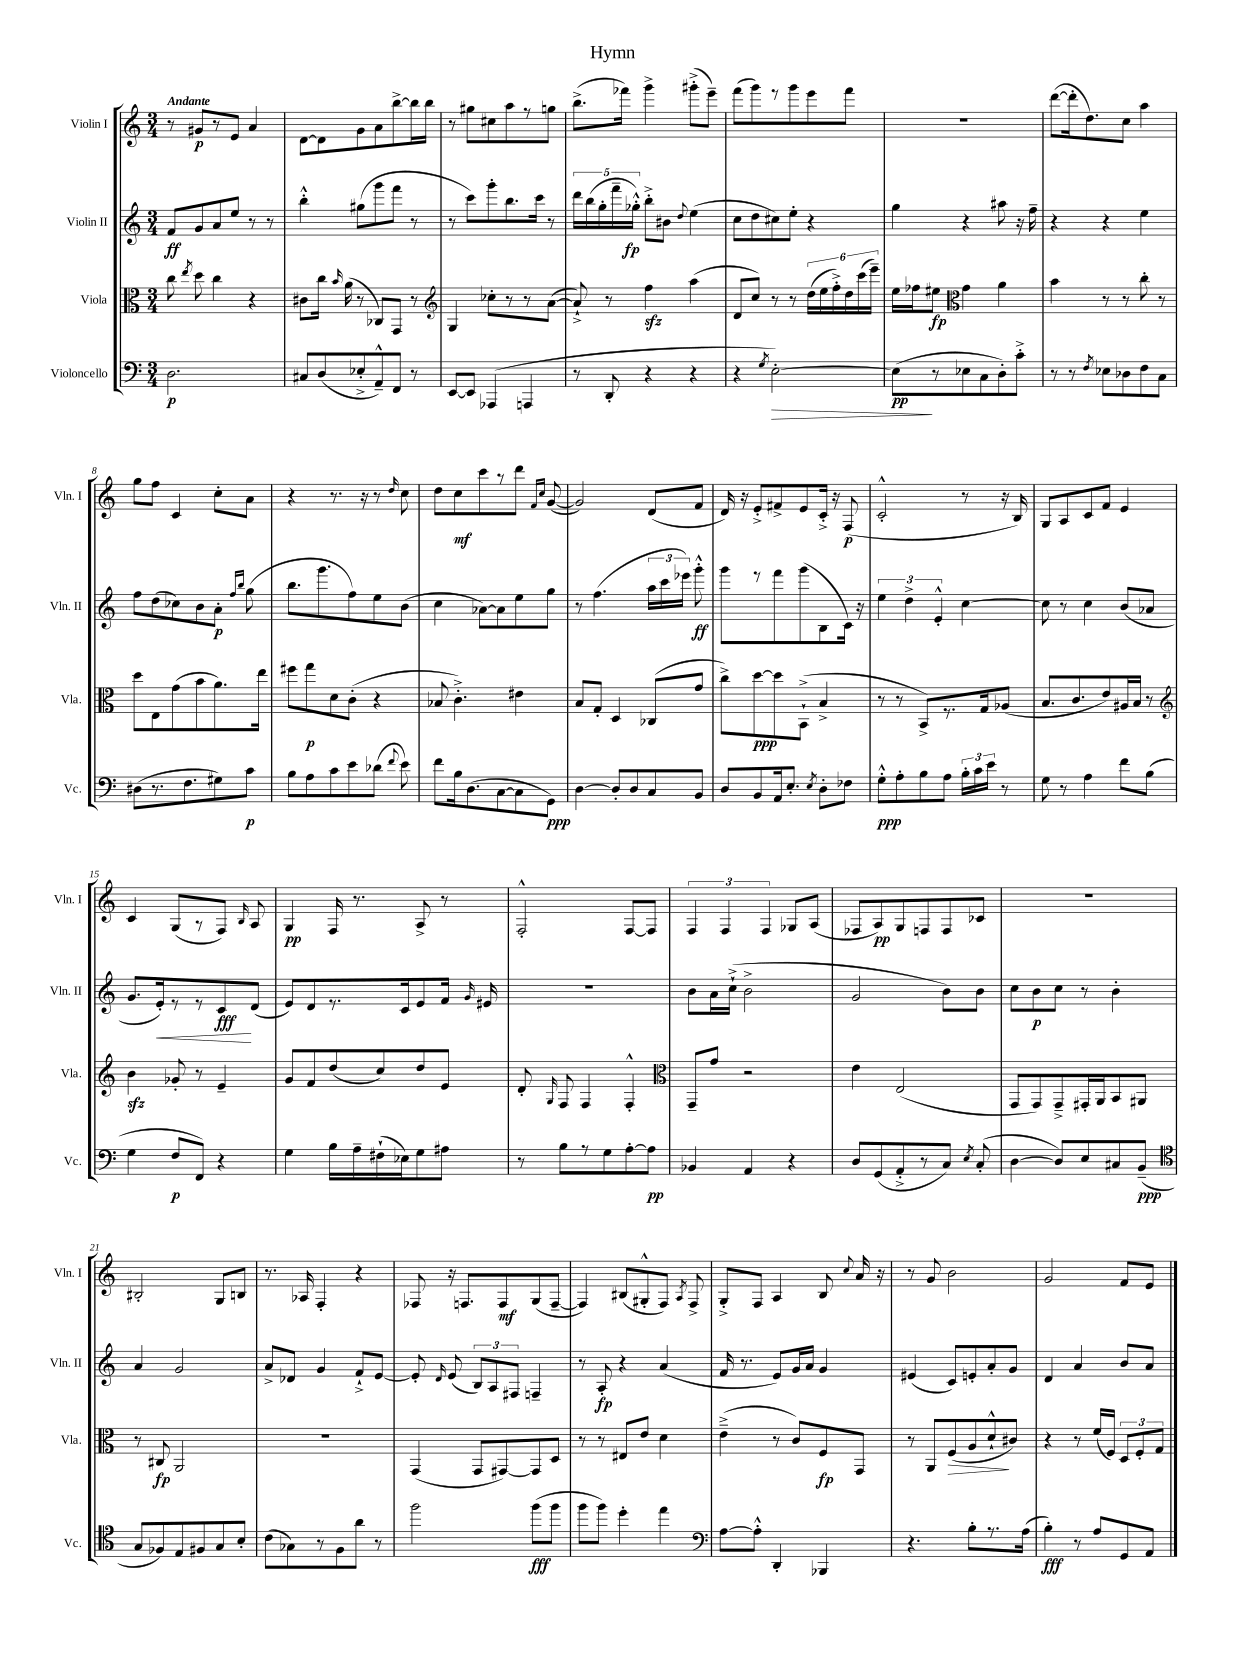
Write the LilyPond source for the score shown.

\header { title = "Hymn" }
<<
\new StaffGroup <<
\new Staff = "s0" \with { instrumentName = "Violin I" shortInstrumentName = "Vln. I" } {
    \clef treble \key c \major \numericTimeSignature \time 3/4 \tempo "Andante"
    \autoBeamOff r8 gis'8[\p r8 e'8] a'4 |
    d'8[~ d'8 g'8 a'8 b''8~-> b''16 b''16] |
    r8 gis''8[ cis''8 a''8 r8 g''8] |
    b''8.[->( fes'''16]) g'''4-> gis'''8[-.->( e'''8]--) |
    f'''8[( g'''8) r8 g'''8 e'''8 f'''8] |
    R2. |
    d'''8[~( d'''16-. d''8.) c''8] a''4 |
    g''8[ f''8] c'4 c''8[-. a'8] |
    r4 r8. r16 r8 \grace { d''16 } c''8 |
    d''8[ c''8\mf c'''8 r8 d'''8] \grace { f'16[ c''16] } g'8~( |
    g'2) d'8[( f'8] |
    d'16) r16 e'8[-.-> fis'8-> e'8 c'16]-.-> r16 f8\p( |
    c'2-.-^ r8 r16 b16) |
    g8[ a8 c'8 f'8] e'4 |
    c'4 g8[( r8 f8]) \grace { b16 } a8 |
    g4\pp f16 r8. a8-> r8 |
    f2-.-^ f8[~ f8] |
    \tuplet 3/2 { f4 f4 f4 } ges8[ a8]( |
    fes8[ a8\pp) g8 f8 f8 ces'8] |
    R2. |
    bis2-. g8[ b8] |
    r8. aes16 f4-. r4 |
    fes8 r16 f8.[ f8\mf g8( f8]~-- |
    f4) bis8[( gis8-.-^ f8]) \acciaccatura { a8 } f8-> |
    g8[-.-> f8] a4 b8 \appoggiatura { c''8 } a'16 r16 |
    r8 g'8 b'2 |
    g'2 f'8[ e'8] \bar "|." |
}
\new Staff = "s1" \with { instrumentName = "Violin II" shortInstrumentName = "Vln. II" } {
    \clef treble \key c \major \numericTimeSignature \time 3/4
    \autoBeamOff f'8[\ff g'8 a'8 e''8] r8 r8 |
    b''4-.-^ gis''8[( g'''8 f'''8] r8 |
    r8 c'''8[) g'''8-. b''8. c'''16] r8 |
    \tuplet 5/4 { d'''16[ b''16( g''16-. f'''16-- ges''16]-.-^\fp) } b''8[-.-> bis'8] \appoggiatura { d''8 } e''4( |
    c''8[ d''8 cis''8) e''8]-. r4 |
    g''4 r4 ais''8 r16 f''16-- |
    r4 r4 e''4 |
    f''8[ d''8( ces''8) b'8 a'8]-.\p \grace { f''16[ b''16] } g''8( |
    b''8.[ g'''8. f''8) e''8 b'8]( |
    c''4 aes'8[~) aes'8 e''8 g''8] |
    r8 f''4.( \tuplet 3/2 { a''16[ c'''16 ees'''16]) } g'''8-.-^\ff |
    g'''8[ r8 f'''8 g'''8( b8 c'16]) r16 |
    \tuplet 3/2 { e''4 d''4-> e'4-.-^ } c''4~ |
    c''8 r8 c''4 b'8[( aes'8] |
    g'8.[ e'16-.\<) r8 r8 c'8\fff\! d'8]( |
    e'8[) d'8 r8. c'16 e'8 f'16] \grace { g'16 } eis'16 |
    R2. |
    b'8[ a'16 c''16]-!->( b'2-> |
    g'2 b'8[) b'8] |
    c''8[ b'8\p c''8] r8 b'4-. |
    a'4 g'2 |
    a'8[-> des'8] g'4 f'8[-!-> e'8]~ |
    e'8-. \grace { d'16 } e'8( \tuplet 3/2 { b8[) a8 fis8] } f4-- |
    r8 a8-.\fp r4 a'4( |
    f'16 r8. e'8[) g'16 a'16] g'4 |
    eis'4( c'8[) e'8-. a'8-. g'8] |
    d'4 a'4 b'8[ a'8] \bar "|." |
}
\new Staff = "s2" \with { instrumentName = "Viola" shortInstrumentName = "Vla." } {
    \clef alto \key c \major \numericTimeSignature \time 3/4
    \autoBeamOff c''8 \acciaccatura { e''8 } d''8 c''4 r4 |
    cis'8[ c''16] \grace { b'16 } a'16( r8 ces8[) g,8] r8 |
    \clef treble g4 ces''8[-. r8 r8 a'8]~( |
    a'8-!->) r8 f''4\sfz a''4( |
    d'8[ c''8]) r8 r8 \tuplet 6/4 { d''16[( e''16 f''16-.->) d''16 c'''16( e'''16]--) } |
    e''16[ fes''16 eis''8]\fp \clef alto g'4 a'4 |
    b'4 r8 r8 c''8-. r8 |
    d''8[ e8 g'8( b'8 a'8.) e''16] |
    fis''8[ g''8\p d'8 c'8]-.( r4 |
    bes8 c'4.-.->) eis'4 |
    b8[ g8]-. d4 ces8[( g'8] |
    c''8[->) d''8~\ppp d''8 b,8]-!->( b4-> |
    r8 r8 b,8[->) r8. g16 aes8]( |
    b8.[ c'8. e'8) ais16 b16] r8 |
    \clef treble b'4\sfz ges'8-. r8 e'4-- |
    g'8[ f'8 d''8( c''8) d''8 e'8] |
    d'8-. \grace { g16 } f8 f4 f4-.-^ |
    \clef alto g,8[-- g'8] r2 |
    e'4 e2( |
    g,8[ g,8) g,8---> gis,16-. a,16 b,8 ais,8] |
    r8 cis8\fp a,2 |
    R2. |
    g,4( g,8[ gis,8~) gis,8 d8] |
    r8 r8 eis8[ e'8] d'4 |
    e'4--->( r8 c'8[) f8\fp g,8] |
    r8 a,8[ f8\>( a8 d'8-!-^\! cis'8]) |
    r4 r8 f'16[( f16]) \tuplet 3/2 { d8[ f8-. g8] } \bar "|." |
}
\new Staff = "s3" \with { instrumentName = "Violoncello" shortInstrumentName = "Vc." } {
    \clef bass \key c \major \numericTimeSignature \time 3/4
    \autoBeamOff d2.\p |
    cis8[ d8( ees8-.-> a,8---^) f,8] r8 |
    e,8[~ e,8] aes,,4( a,,4 |
    r8 d,8-. r4 r4 |
    r4 \acciaccatura { g8 } e2~-.\>) |
    e8[\pp\!( r8 ees8 c8 d8-.) c'8]-.-> |
    r8 r8 \acciaccatura { f8 } ees8[ des8 f8 c8] |
    dis8[( r8. f8. gis8) c'8]\p |
    b8[ a8 c'8 e'8 des'8]( \appoggiatura { f'8 } e'8) |
    f'8[ b16 d8.( c8~ c8 g,8]\ppp) |
    d4~ d8[-. d8 c8 b,8] |
    d8[ b,8 a,16 e8.]-. \acciaccatura { e8 } d8[-. fes8] |
    g8[-.-^\ppp a8-. b8 a8] \tuplet 3/2 { b16[-. c'16 e'16] } r8 |
    g8 r8 a4 f'8[ b8]( |
    g4 f8[\p f,8]) r4 |
    g4 b16[ a16-- fis16-!( ees16) g8 ais8] |
    r8 b8[ r8 g8 a8~-. a8]\pp |
    bes,4 a,4 r4 |
    d8[ g,8( a,8-.-> r8 c8]) \acciaccatura { e8 } c8-.( |
    d4~ d8[) e8 cis8 b,8]--\ppp( |
    \clef tenor g8[ fes8) e8 fis8 g8 b8]-. |
    c'8[( ges8) r8 f8 a'8] r8 |
    f''2 f''8[\fff( f''8] |
    f''8[ f''8]) d''4-. e''4 |
    \clef bass a8[~ a8]-.-^ d,4-. bes,,4 |
    r4. b8[-. r8. a16]( |
    b4-.\fff) r8 a8[ g,8 a,8] \bar "|." |
}
>>
>>
